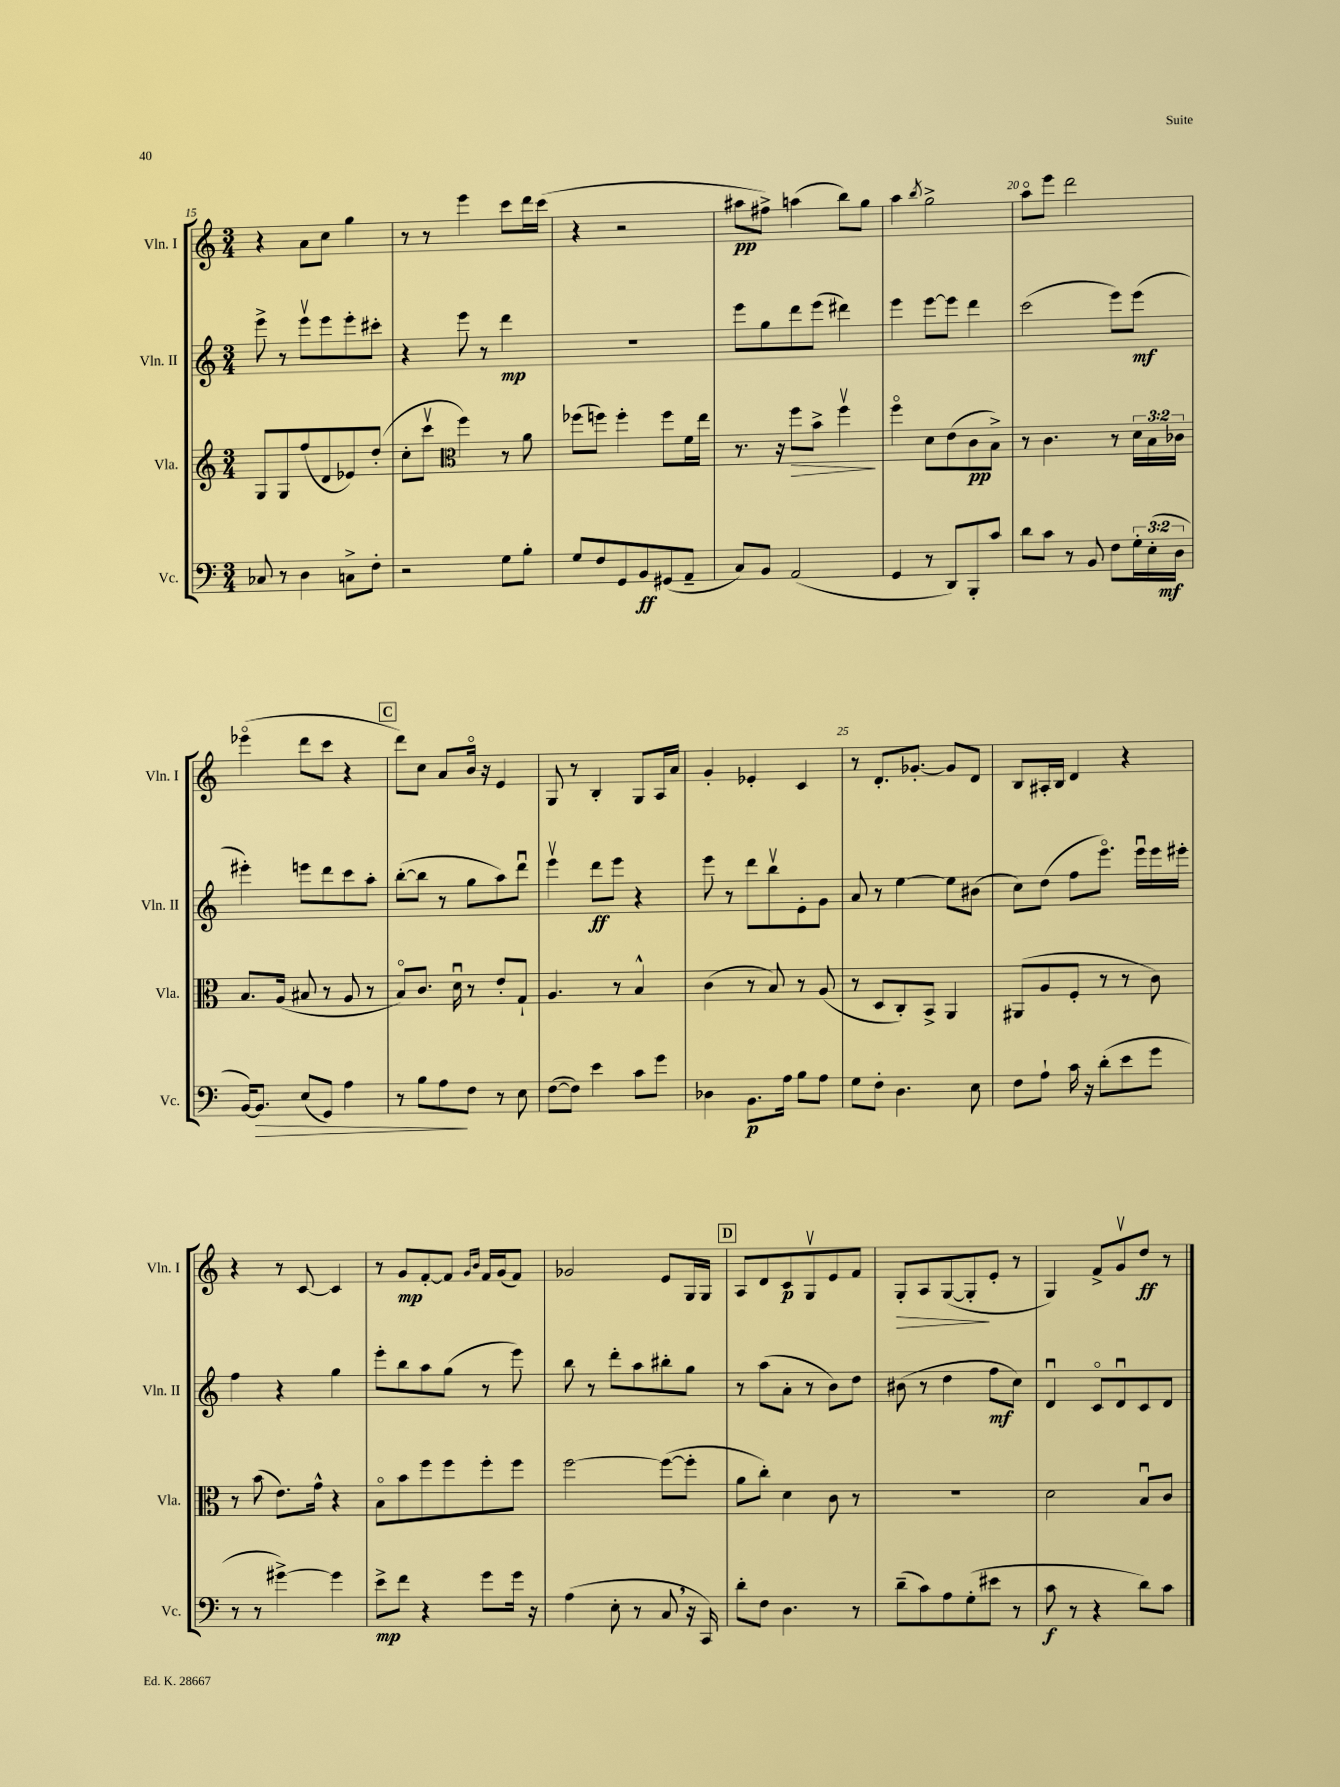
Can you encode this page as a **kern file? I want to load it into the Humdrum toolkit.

**kern	**dynam	**kern	**dynam	**kern	**dynam	**kern	**dynam
*part4	*part4	*part3	*part3	*part2	*part2	*part1	*part1
*staff4	*staff4	*staff3	*staff3	*staff2	*staff2	*staff1	*staff1
*I"Vc.	*	*I"Vla.	*	*I"Vln. II	*	*I"Vln. I	*
*I'Vc.	*	*I'Vla.	*	*I'Vln. II	*	*I'Vln. I	*
*clefF4	*	*clefG2	*	*clefG2	*	*clefG2	*
*k[]	*	*k[]	*	*k[]	*	*k[]	*
*M3/4	*	*M3/4	*	*M3/4	*	*M3/4	*
=15	=15	=15	=15	=15	=15	=15	=15
8C-X/	.	8G/L	.	8eee^\	.	4r	.
8r	.	8G/	.	8r	.	.	.
4D\	.	(8ff/	.	8eeev\L	.	8a\L	.
.	.	8d/	.	8eee\	.	8cc\J	.
8Cn^\L	.	8e-X/)	.	8eee'\	.	4gg\	.
8F'\J	.	(8dd'/J	.	8ccc#X'\J	.	.	.
=16	=16	=16	=16	=16	=16	=16	=16
2r	.	8cc'\L	.	4r	.	8r	.
.	.	8cccv\J	.	.	.	8r	.
*	*	*clefC3	*	*	*	*	*
.	.	4ff\)	.	8eee\	.	4eee\	.
.	.	.	.	8r	.	.	.
8G\L	.	8r	.	4ddd\	mp	8ccc\L	.
8B'\J	.	8a\	.	.	.	16ddd\L	.
.	.	.	.	.	.	(16ccc\JJ	.
=17	=17	=17	=17	=17	=17	=17	=17
8G/L	.	(8ff-X\L	.	2.r	.	4r	.
8F/	.	8ffn\J)	.	.	.	.	.
8GG/	.	4ff'\	.	.	.	2r	.
8BB/	ff	.	.	.	.	.	.
(8GG#X/	.	8ff\L	.	.	.	.	.
8AA~/J	.	16f\L	.	.	.	.	.
.	.	16ee\JJ	.	.	.	.	.
=18	=18	=18	=18	=18	=18	=18	=18
8C/L)	.	8.r	.	8eee\L	.	8aa#X\L	pp
8BB/J	.	.	.	8gg\	.	8ff#X^\J)	.
.	.	16r	.	.	.	.	.
!	!	!	!LO:HP:b	!	!	!	!
(2AA/	.	8ff\L	>	8ddd\	.	(4aan\	.
.	.	8b^\J	.	(8eee\J	.	.	.
.	.	4ffv\	.	4ddd#X\)	.	8bb\L)	.
.	.	.	.	.	.	8gg\J	.
.	.	.	]	.	.	.	.
=19	=19	=19	=19	=19	=19	=19	=19
4GG/	.	4ff\	.	4eee\	.	4aa\	.
.	.	.	.	.	.	8qbb/	.
8r	.	8d\L	.	[8eee\L	.	2gg^\	.
8DD/L)	.	(8e\	.	8eee\J]	.	.	.
8BBB'/	.	8c\	pp	4ddd\	.	.	.
8c/J	.	8B^\J)	.	.	.	.	.
=20	=20	=20	=20	=20	=20	=20	=20
8d\L	.	8r	.	(2ccc\	.	8aa\L	.
8c\J	.	4.c\	.	.	.	8eee\J	.
8r	.	.	.	.	.	2ddd\	.
8BB/	.	.	.	.	.	.	.
8F\L	.	8r	.	8eee\L)	.	.	.
24G'\L	.	24d\LL	.	(8eee\J	mf	.	.
(24E'\	.	24B\	.	.	.	.	.
24D\JJ	mf	24c-X\JJ	.	.	.	.	.
!!LO:LB:g=z
=21	=21	=21	=21	=21	=21	=21	=21
[16BB/KL)	.	8.B/L	.	4eee#X'\)	.	(4eee-X\	.
!	!LO:HP:b	!	!	!	!	!	!
8.BB/J]	>	.	.	.	.	.	.
.	.	(16A/Jk	.	.	.	.	.
(8E/L	.	8B#X/	.	8eeen\L	.	8ddd\L	.
8GG/J)	.	8r	.	8ddd\	.	8ccc\J	.
4A\	.	8A/	.	8ccc\	.	4r	.
.	.	8r	.	8aa'\J	.	.	.
!!LO:REH:place=s1:t=C
=22	=22	=22	=22	=22	=22	=22	=22
8r	.	8B/L)	.	([8bb'\L	.	8ddd\L)	.
8B\L	.	8.c/J	.	8bb\J]	.	8cc\J	.
8A\	.	.	.	8r	.	8a/L	.
.	.	16du\	.	.	.	.	.
8F\J	]	8r	.	8gg\L	.	16b/Jk	.
.	.	.	.	.	.	16r	.
8r	.	8e'/L	.	8aa\)	.	4e/	.
8E\	.	8G`/J	.	8dddu\J	.	.	.
=23	=23	=23	=23	=23	=23	=23	=23
([8F\L	.	4.A/	.	4eeev\	.	8G/	.
8F\J])	.	.	.	.	.	8r	.
4e\	.	.	.	8ddd\L	ff	4B'/	.
.	.	8r	.	8eee\J	.	.	.
8c\L	.	4B^^/	.	4r	.	8G/L	.
8g\J	.	.	.	.	.	16A/L	.
.	.	.	.	.	.	16a/JJ	.
=24	=24	=24	=24	=24	=24	=24	=24
4D-X\	.	(4c\	.	8eee\	.	4g'/	.
.	.	.	.	8r	.	.	.
8.BB\L	p	8r	.	8ddd\L	.	4e-X'/	.
.	.	8B/)	.	8bbv\	.	.	.
16A\Jk	.	.	.	.	.	.	.
8B\L	.	8r	.	8e'\	.	4c/	.
8A\J	.	(8A/	.	8g\J	.	.	.
=25	=25	=25	=25	=25	=25	=25	=25
8G\L	.	8r	.	8a/	.	8r	.
8F'\J	.	8D/L	.	8r	.	8.d'/L	.
4.D\	.	8C'/)	.	[4ee\	.	.	.
.	.	.	.	.	.	[8.g-X'/J	.
.	.	8BB^/J	.	.	.	.	.
.	.	4AA/	.	8ee\L]	.	8g-/L]	.
8E\	.	.	.	(8b#X\J	.	8d/J	.
=26	=26	=26	=26	=26	=26	=26	=26
8F\L	.	(8AA#X/L	.	8cc\L)	.	8B/L	.
8A`\J	.	8A/	.	(8dd\J	.	16A#X'/L	.
.	.	.	.	.	.	16B/JJ	.
16c\	.	8F'/J	.	8ff\L	.	4d/	.
16r	.	.	.	.	.	.	.
(8d'\L	.	8r	.	8.eee\J)	.	.	.
8e\	.	8r	.	.	.	4r	.
.	.	.	.	16eeeu\LL	.	.	.
8g\J	.	8c\)	.	16eee\	.	.	.
.	.	.	.	16eee#X'\JJ	.	.	.
!!LO:LB:g=z
=27	=27	=27	=27	=27	=27	=27	=27
8r	.	8r	.	4ff\	.	4r	.
8r	.	(8b\	.	.	.	.	.
[4g#X^\)	.	8.e\L)	.	4r	.	8r	.
.	.	.	.	.	.	[8c/	.
.	.	16g^^\Jk	.	.	.	.	.
4g#\]	.	4r	.	4gg\	.	4c/]	.
=28	=28	=28	=28	=28	=28	=28	=28
8e^\L	mp	8B\L	.	8eee'\L	.	8r	.
8f\J	.	8b\	.	8bb\	.	8g/L	mp
4r	.	8ff\	.	8aa\	.	[8f'/	.
.	.	8ff\	.	(8gg\J	.	8f/J]	.
.	.	.	.	.	.	16qqg/LL	.
.	.	.	.	.	.	16qqb/JJ	.
8g\L	.	8ff'\	.	8r	.	16f/LL	.
.	.	.	.	.	.	(16g/J	.
16g\Jk	.	8ff\J	.	8eee\)	.	8f/J)	.
16r	.	.	.	.	.	.	.
=29	=29	=29	=29	=29	=29	=29	=29
(4A\	.	[2ff\	.	8bb\	.	2g-X/	.
.	.	.	.	8r	.	.	.
8E'\	.	.	.	8ddd'\L	.	.	.
8r	.	.	.	8aa\	.	.	.
8C,/	.	(8ff\L_	.	8bb#X'\	.	8e/L	.
16r	.	8ff'\J]	.	8gg\J	.	16G/L	.
16CC/)	.	.	.	.	.	16G/JJ	.
!!LO:REH:place=s1:t=D
=30	=30	=30	=30	=30	=30	=30	=30
8d'\L	.	8a\L	.	8r	.	8A/L	.
8F\J	.	8cc'\J)	.	(8aa\L	.	8d/	.
4.D\	.	4d\	.	8a'\J	.	8c/	p
.	.	.	.	8r	.	8Gv/	.
.	.	8c\	.	8b\L)	.	8e/	.
8r	.	8r	.	8dd\J	.	8f/J	.
=31	=31	=31	=31	=31	=31	=31	=31
!	!	!	!	!	!	!	!LO:HP:b
(8d~\L	.	2.r	.	(8b#X\	.	8G'/L	>
8c\)	.	.	.	8r	.	8A/	.
8A\	.	.	.	4dd\	.	([8G/	.
(8G'\	.	.	.	.	.	8G'/]	.
8e#X\J	.	.	.	8ff\L	mf	8e'/J	]
8r	.	.	.	8cc\J)	.	8r	.
=32	=32	=32	=32	=32	=32	=32	=32
8c\	f	2d\	.	4du/	.	4G/)	.
8r	.	.	.	.	.	.	.
4r	.	.	.	8c/L	.	8f^/L	.
.	.	.	.	8du/	.	8gv/	.
8d\L)	.	8Bu/L	.	8c/	.	8dd/J	ff
8c\J	.	8c/J	.	8d/J	.	8r	.
==	==	==	==	==	==	==	==
*-	*-	*-	*-	*-	*-	*-	*-
